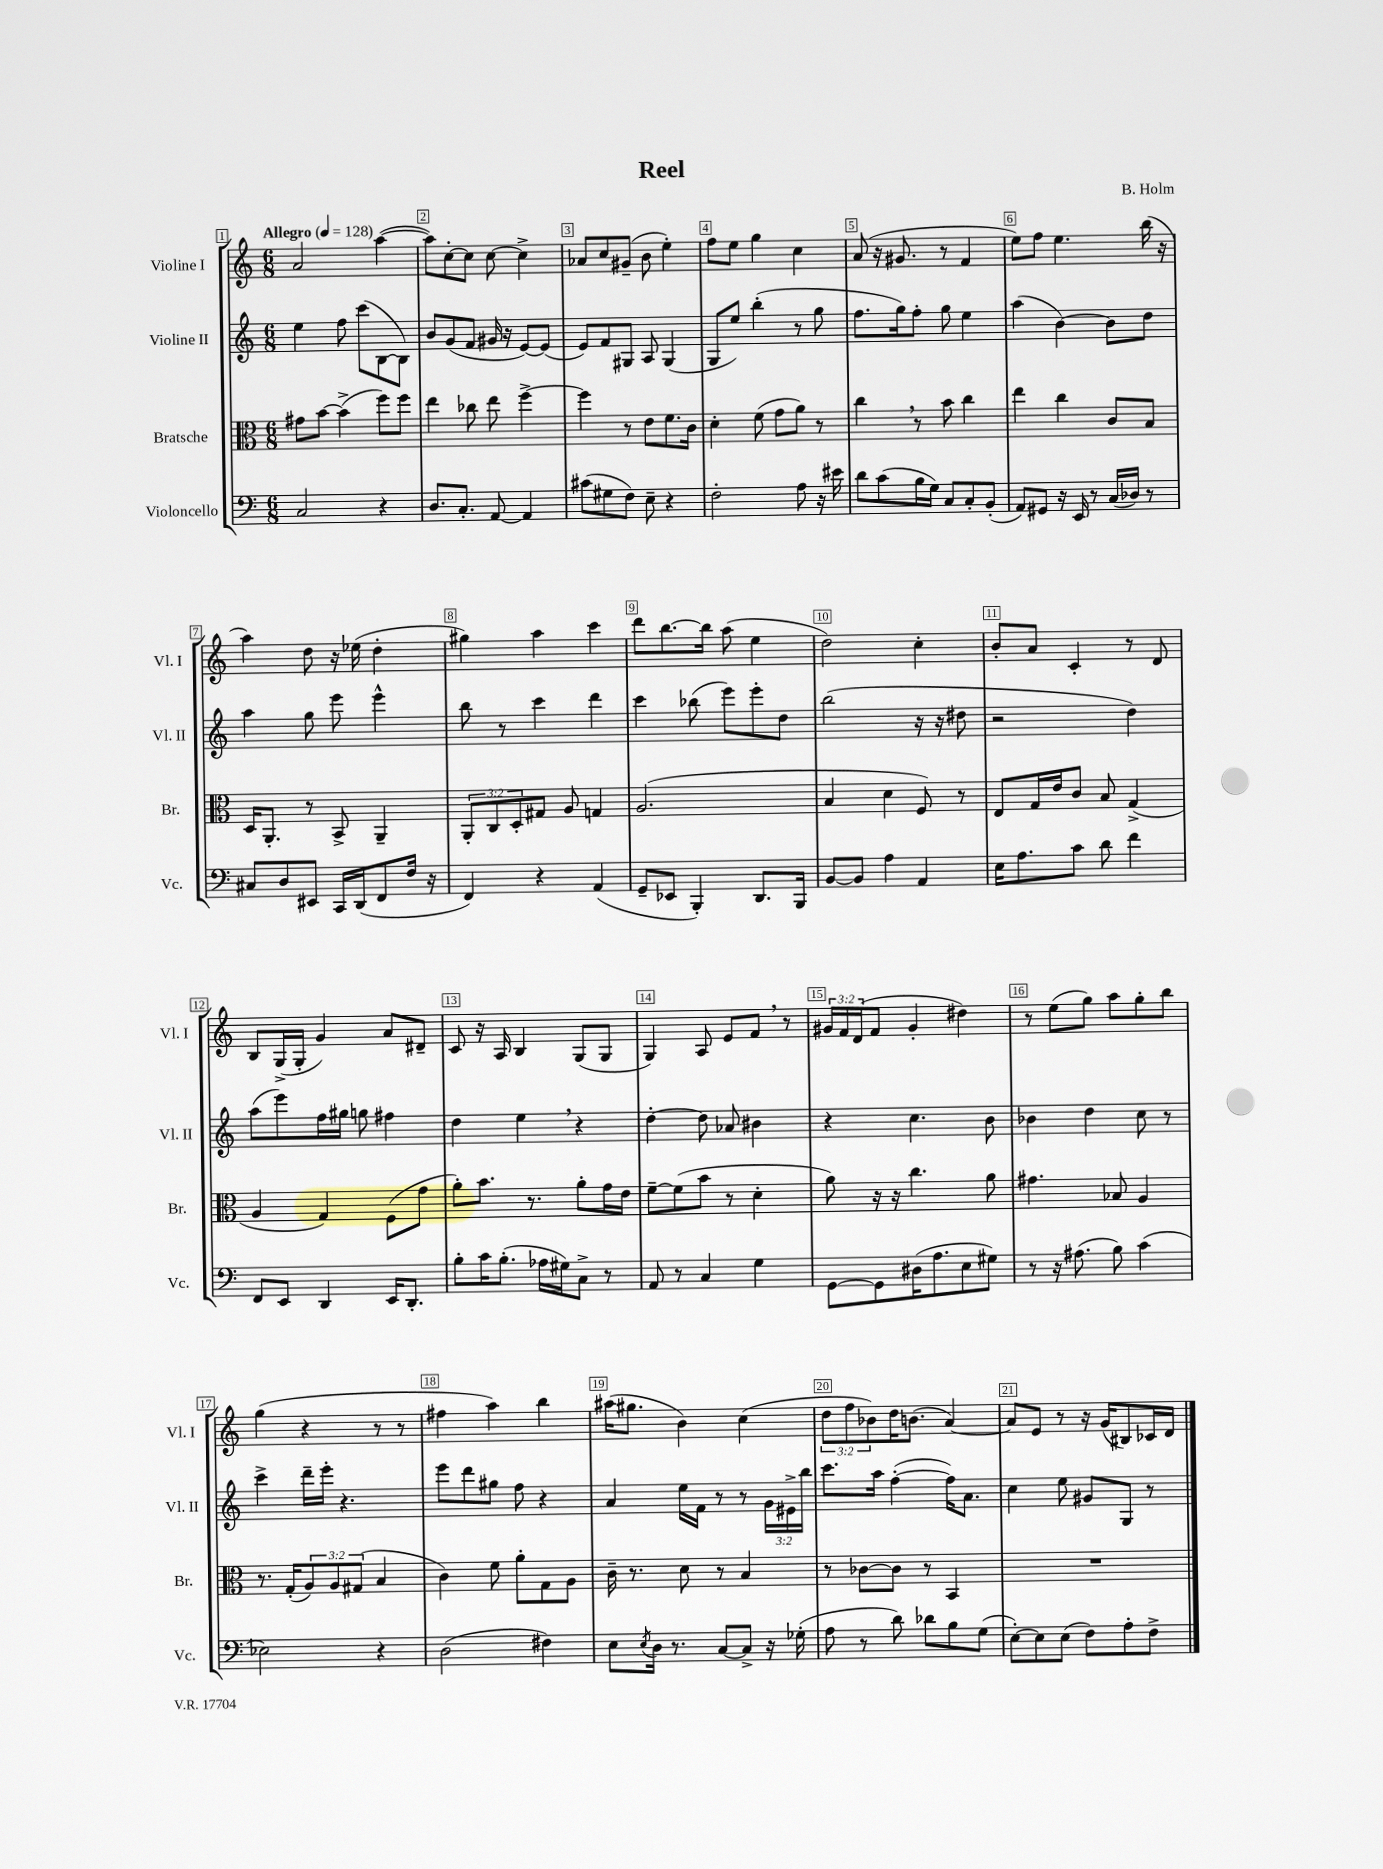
\header { title = "Reel" composer = "B. Holm" }
<<
\new StaffGroup <<
\new Staff = "s0" \with { instrumentName = "Violine I" shortInstrumentName = "Vl. I" } {
    \clef treble \key c \major \numericTimeSignature \time 6/8 \override Staff.TupletNumber.text = #tuplet-number::calc-fraction-text \tempo "Allegro" 4 = 128
    a'2 a''4~( |
    a''8) c''8~-. c''8 c''8~ c''4-> |
    aes'8 c''8 gis'8--( b'8 e''4-.) |
    f''8 e''8 g''4 c''4 |
    a'8( r16 gis'8. r8 f'4 |
    e''8) f''8 e''4. b''16( r16 |
    a''4) d''8 r16 ees''16( d''4-. |
    gis''4) a''4 c'''4 |
    d'''8 b''8.~ b''16 a''8( e''4 |
    d''2) c''4-. |
    b'8-. a'8 c'4-. r8 d'8 |
    b8 g16->( g16-. g'4) a'8 dis'8-- |
    c'8 r16 a16 b4 g8( g8 |
    g4) a8 e'8 f'8 \breathe r8 |
    \tuplet 3/2 { gis'16 f'16 d'16( } f'8 gis'4-. dis''4) |
    r8 e''8( g''8) a''8 g''8-. b''8 |
    g''4( r4 r8 r8 |
    fis''4 a''4) b''4 |
    ais''16( gis''8. b'4) c''4( |
    \tuplet 3/2 { d''8 f''8 bes'8) } d''16 b'8.( a'4~) |
    a'8 e'8 r8 r16 g'16( bis8) ces'16 d'16 \bar "|." |
}
\new Staff = "s1" \with { instrumentName = "Violine II" shortInstrumentName = "Vl. II" } {
    \clef treble \key c \major \numericTimeSignature \time 6/8 \override Staff.TupletNumber.text = #tuplet-number::calc-fraction-text
    e''4 f''8 c'''8( b8~ b8) |
    b'8 g'8( f'8 gis'16 r16 e'8~) e'8( |
    e'8) f'8 gis8 a8 gis4( |
    g8 e''8) b''4-.( r8 g''8 |
    f''8. g''16) f''8-. g''8 e''4 |
    a''4( b'4~) b'8 d''8 |
    a''4 g''8 e'''8 e'''4-^ |
    b''8 r8 c'''4 d'''4 |
    c'''4 bes''8( e'''8) e'''8-. d''8 |
    b''2( r16 r16 dis''8 |
    r2 d''4) |
    a''8( e'''8) f''16 gis''16 g''8 fis''4 |
    d''4 e''4 \breathe r4 |
    d''4~-. d''8 aes'8 bis'4 |
    r4 c''4. b'8 |
    bes'4 d''4 c''8 r8 |
    c'''4-> d'''16-- e'''16-. r4. |
    e'''8 d'''8 gis''8 f''8 r4 |
    a'4 e''16 f'16 r8 r8 \tuplet 3/2 { g'16 eis'16-> b''16 } |
    c'''8. a''16 f''4~-.( f''16) a'8. |
    c''4 e''8 gis'8 g8 r8 \bar "|." |
}
\new Staff = "s2" \with { instrumentName = "Bratsche" shortInstrumentName = "Br." } {
    \clef alto \key c \major \numericTimeSignature \time 6/8 \override Staff.TupletNumber.text = #tuplet-number::calc-fraction-text
    gis'8 b'8~ b'4->( f''8) f''8 |
    e''4 ces''8 e''8 f''4~-> |
    f''4 r8 e'8 f'8. c'16 |
    d'4-. f'8( g'8 a'8) r8 |
    c''4 \breathe r8 b'8 c''4 |
    e''4 c''4 c'8 b8 |
    d16 a,8.-. r8 b,8-> a,4-- |
    \tuplet 3/2 { a,8-. c8 d8-. } gis8 a8 g4 |
    a2.( |
    b4 d'4 f8) r8 |
    e8 g16 e'16 c'8 b8 g4->( |
    a4 g4) f8( g'8 |
    a'8-.) b'8. r8. a'8-. g'16 e'16 |
    f'8~-- f'8( b'8 r8 d'4-. |
    a'8) r16 r16 c''4. a'8 |
    gis'4. bes8 a4 |
    r8. g16-.( \tuplet 3/2 { a8) a8 gis8( } b4 |
    c'4) f'8 a'8-. g8 a8 |
    c'16-- r8. d'8 r8 b4 |
    r8 ces'8~ ces'8 r8 b,4 |
    R2. \bar "|." |
}
\new Staff = "s3" \with { instrumentName = "Violoncello" shortInstrumentName = "Vc." } {
    \clef bass \key c \major \numericTimeSignature \time 6/8
    c2 r4 |
    d8. c8.-. a,8~ a,4 |
    cis'8( gis8 f8) e8-- r4 |
    f2-. a8 r16 eis'16 |
    d'8 c'8( b16 g16) c8 c8-. b,8-.( |
    a,8) gis,8 r16 e,16 r8 c16( des16) r8 |
    cis8 d8 eis,8 c,16 d,16( f,8 f16 r16 |
    f,4) r4 a,4( |
    g,8-- ees,8 b,,4-.) d,8. b,,16 |
    b,8~ b,8 a4 a,4 |
    e16 a8. c'8 d'8 f'4 |
    f,8 e,8 d,4 e,16 d,8.-. |
    b8-. c'16 b8.-.( aes16 gis16) c8-> r8 |
    a,8 r8 c4 g4 |
    g,8~ g,8 dis16( a8. e8 gis8) |
    r8 r16 ais8.( b8) c'4( |
    ees2) r4 |
    d2( fis4) |
    e8 \acciaccatura { e8 } d16 r8. c8~ c8-> r16 ges16-.( |
    a8 r8 d'8) des'8 b8 g8( |
    e8~-.) e8 e8( f8) a8-. f8-> \bar "|." |
}
>>
>>
\layout { \context { \Score \override BarNumber.break-visibility = ##(#f #t #t) barNumberVisibility = #all-bar-numbers-visible \override BarNumber.stencil = #(make-stencil-boxer 0.1 0.3 ly:text-interface::print) } }
